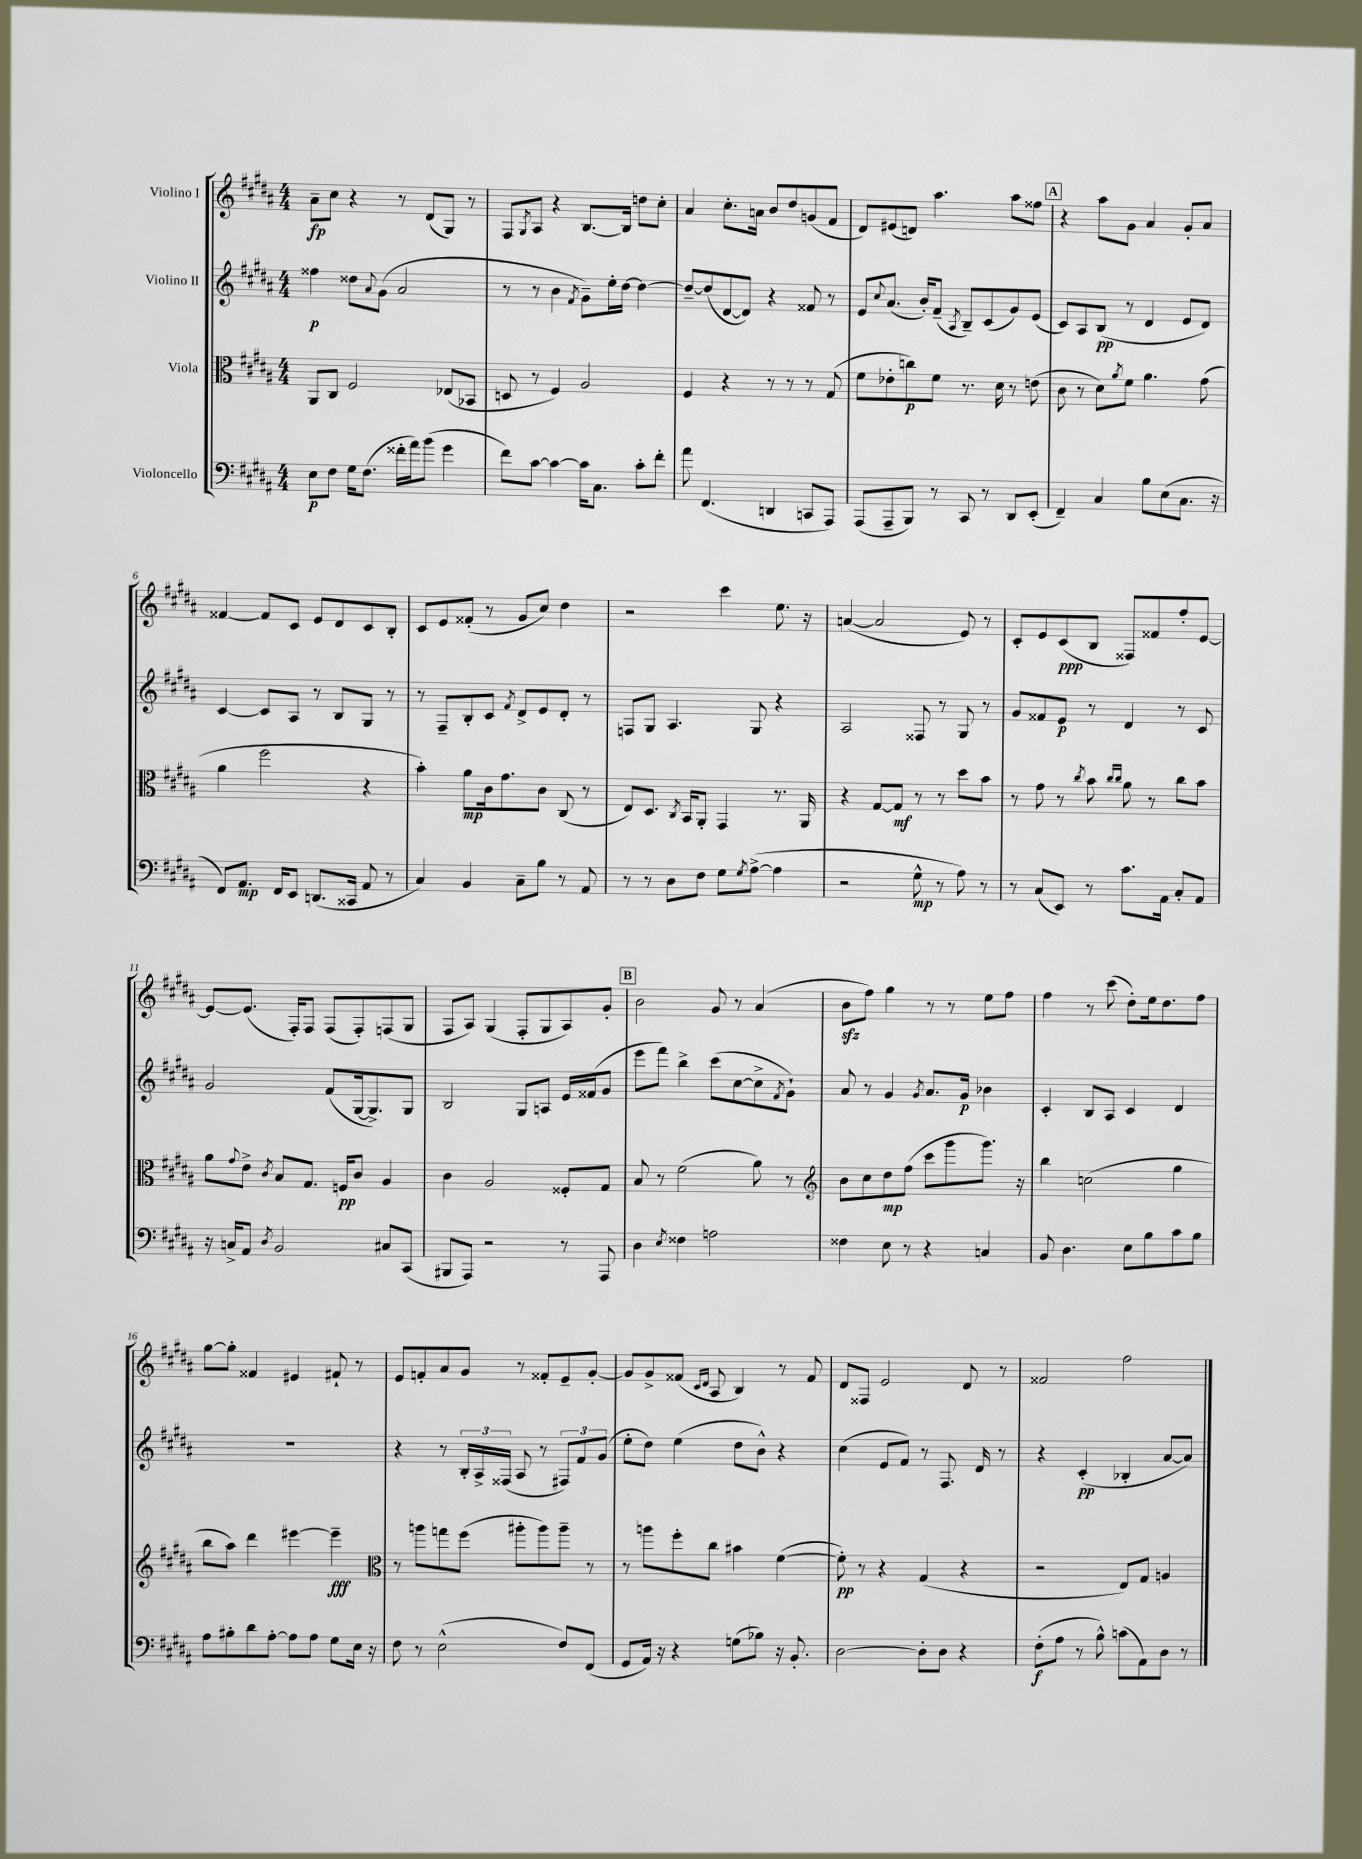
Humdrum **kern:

**kern	**kern	**kern	**kern
*staff4	*staff3	*staff2	*staff1
*clefF4	*clefC3	*clefG2	*clefG2
*k[f#c#g#d#a#]	*k[f#c#g#d#a#]	*k[f#c#g#d#a#]	*k[f#c#g#d#a#]
*M4/4	*M4/4	*M4/4	*M4/4
8E	8AA#	4ff##	8a#~
8F#	8C#	.	8cc#
16G#	2F#	8dd##	4r
(8.F#	.	.	.
.	.	8qqa#	.
.	.	(8g#	.
16f##'	.	2a#	8r
16a#)	.	.	.
(8b	.	.	(8d#
4g#	(8E-	.	8G#)
.	8BB-	.	8r
=	=	=	=
8f#)	8D	8r	8F#
.	.	.	8qG#
[8c#	8r	8r	8A#
4c#_	4F#)	4b	4r
.	.	8qf#	.
16c#]	2A#	8g#~)	[8.B
8.C#	.	.	.
.	.	16ee'	.
.	.	[16dd#	16B]
8c#'	.	4dd#_	8dd
8f#'	.	.	8cc#'
=	=	=	=
8a#	4F#	8dd#~_	4a#
(4.FF#	.	(8dd#]	.
.	4r	[8d#	8.cc#'
.	.	8d#])	.
.	.	.	16a
4DD	8r	4r	8b
.	8r	.	8dd#
8CC	8r	8f##	(8g
8AAA#)	(8G#	8r	8f#
=	=	=	=
(8AAA#	8f#	8e	8d#)
.	.	8qqcc#	.
8AAA#~	8e-'	(8.a#	(8e#
8BBB)	8cc)	.	8d)
.	.	16b')	.
8r	8f#	(8f#~	4.aa#
.	.	8qA#	.
8CC#	8.r	8B~)	.
8r	.	(8c#	.
.	16d#	.	.
8DD#	8r	8g#)	8aa#
(8EE'	(8e	(8e	8ff##
=	=	=	=
4FF#~)	8c#	8c#)	4r
.	8r	8A#	.
4C#	8d#)	(8B	8aa#
.	8qa#	.	.
.	8f#	8r	8g#
8B	4.a#	4d#	4a#
(8E	.	.	.
8.C#	.	8e	8g#'
.	(8g#	8d#)	8a#
16r	.	.	.
=	=	=	=
8FF#)	4a#	[4c#	[4f##
8.AA#	.	.	.
.	2ff#	8c#]	8f##]
16FF#	.	.	.
8EE	.	8A#	8c#
(8.DD	.	8r	8e
.	.	8B	8d#
16CC##	.	.	.
8AA#	4r	8G#	8c#
8r	.	8r	8B'
=	=	=	=
4C#)	4b')	8r	8c#
.	.	8F#~	8e
4BB	8a#	8B'	(8f##'
.	16c#	8c#	8r
.	8.g#	.	.
.	.	8qf#	.
8C#~	.	8d#^	8g#
8B	8c#	8e	8cc#)
8r	(8C#	8d#'	4dd#
8AA#	8r	8r	.
=	=	=	=
8r	8E)	8F	2r
8r	8.D#	8G#	.
8D#	.	4.A#	.
.	8qC#	.	.
.	16BB	.	.
8F#	8AA#'	.	.
8G#	4GG#	.	4ccc#
8qG#	.	.	.
([8A#^	.	8G#	.
4A#]	8.r	4r	8.ee
.	16AA#	.	16r
=	=	=	=
2r	4r	2A#	([4a
.	[8G#	.	2a]
.	8G#]	.	.
8G#^^	8r	8F##	.
8r	8r	8r	.
8A#)	8dd#	8G#	8e)
8r	8b	8r	8r
=	=	=	=
8r	8r	8g#	8c#'
(8C#	8g#	8f##	8e
8EE)	8r	8e	(8c#
.	8qcc#	.	.
8r	8b	8r	8B
.	16qqcc#	.	.
.	16qqcc#	.	.
8.c#	8a#	4d#	8F##)
.	8r	.	8f##
16AA#	.	.	.
8C#'	8cc#	8r	8ff#'
8AA#	8b	8c#	[8e
=	=	=	=
16r	8a#	2g#	8e_
16C^	.	.	.
.	8qqg#	.	.
8AA#	8e^	.	(8.e]
8qD#	8qc#	.	.
2BB	8B	.	.
.	.	.	16F#')
.	8.G#	.	8F#
.	.	(8f#	(8F#
.	16F	.	.
.	8c#	[16G#	8F#')
.	.	8.G#^])	.
8C#	4A#	.	(8F
(8CC#	.	8G#	8G#
=	=	=	=
8BBB#	4c#	2B	8F#
8AAA#)	.	.	8A#)
2r	2A#	.	(4G#
.	.	8G#	8F#'
.	.	8A	8G#
8r	8F##'	16e	8A#)
.	.	(16f##	.
8AAA#	8G#	8g#	8g#'
=	=	=	=
4D#	8B	8eee	2b
.	8r	8fff#)	.
8qE	.	.	.
4F##	(2f#	4bb^	.
2A	.	(8ccc#	8g#
.	.	[8cc#	8r
.	8a#)	8cc#^]	(4a#
.	.	8qf#	.
.	8r	8g#`)	.
=	=	=	=
*	*clefG2	*	*
4F##	8b	8a#	8b
.	8cc#	8r	8ff#)
8E	8dd#	4g#	4gg#
8r	(8ff#	.	.
.	.	8qg#	.
4r	8ccc#	8.a#	8r
.	8ggg#	.	8r
.	.	16g#	.
4C	8.ggg#)	4b-	8ee
.	.	.	8ff#
.	16r	.	.
=	=	=	=
8BB	4bb	4c#'	4ff#
4.D#	.	.	.
.	(2cc	8B	8r
.	.	8A#	(8ccc#
8E	.	4c#	8dd#')
8B	.	.	16ee
.	.	.	8.dd#
8c#	4gg#	4d#	.
8B	.	.	8ff#
=	=	=	=
8A#	8bb	1r	[8gg#
8B#'	8aa#)	.	8gg#']
8d#	4ddd#	.	4f##
[8A#'	.	.	.
8A#]	[4eee#	.	4e#
8A#	.	.	.
8G#	4eee#~]	.	8f#`
16E	.	.	8r
16r	.	.	.
=	=	=	=
*	*clefC3	*	*
8F#	8r	4r	8e
8r	8aa	.	8f'
(2E^^	8gg	8r	8a#
.	(8ff#	24B'	8g#
.	.	24A#^	.
.	.	(24F##	.
.	8aa#'	8A#	8r
.	8aa#)	8r	8f##'
8F#)	8aa#~	12F#)	8e~
.	.	12f#	.
(8FF#	8r	.	[8g#'
.	.	(12g#	.
=	=	=	=
8GG#	8r	8ee'	8g#]
16AA#)	8aa	8dd#)	8g#^
16r	.	.	.
4r	8ff#'	(4ee	(8f##
.	.	.	16qqc#
.	.	.	16qqd#
.	8cc#	.	8A#
(8G	4b#	8dd#	4B)
8B-)	.	8b^^)	.
16r	([4f#	4r	8r
8.BB'	.	.	.
.	.	.	8f##
=	=	=	=
[2D#	8f#'])	(4cc#	8d#
.	8r	.	8F##
.	4r	8e	2e
.	.	8f#)	.
8D#']	(4G#	8r	.
8D#	.	8.F#	.
4r	4r	.	8d#
.	.	16d#	.
.	.	8r	8r
=	=	=	=
(8F#'	2r	4r	2f##
8A#	.	.	.
8r	.	(4c#'	.
8B^^)	.	.	.
(8c	8E)	4B-'	2ff#
8AA#)	8G#	.	.
8D#	4A	[8a#	.
8r	.	8a#])	.
==	==	==	==
*-	*-	*-	*-
